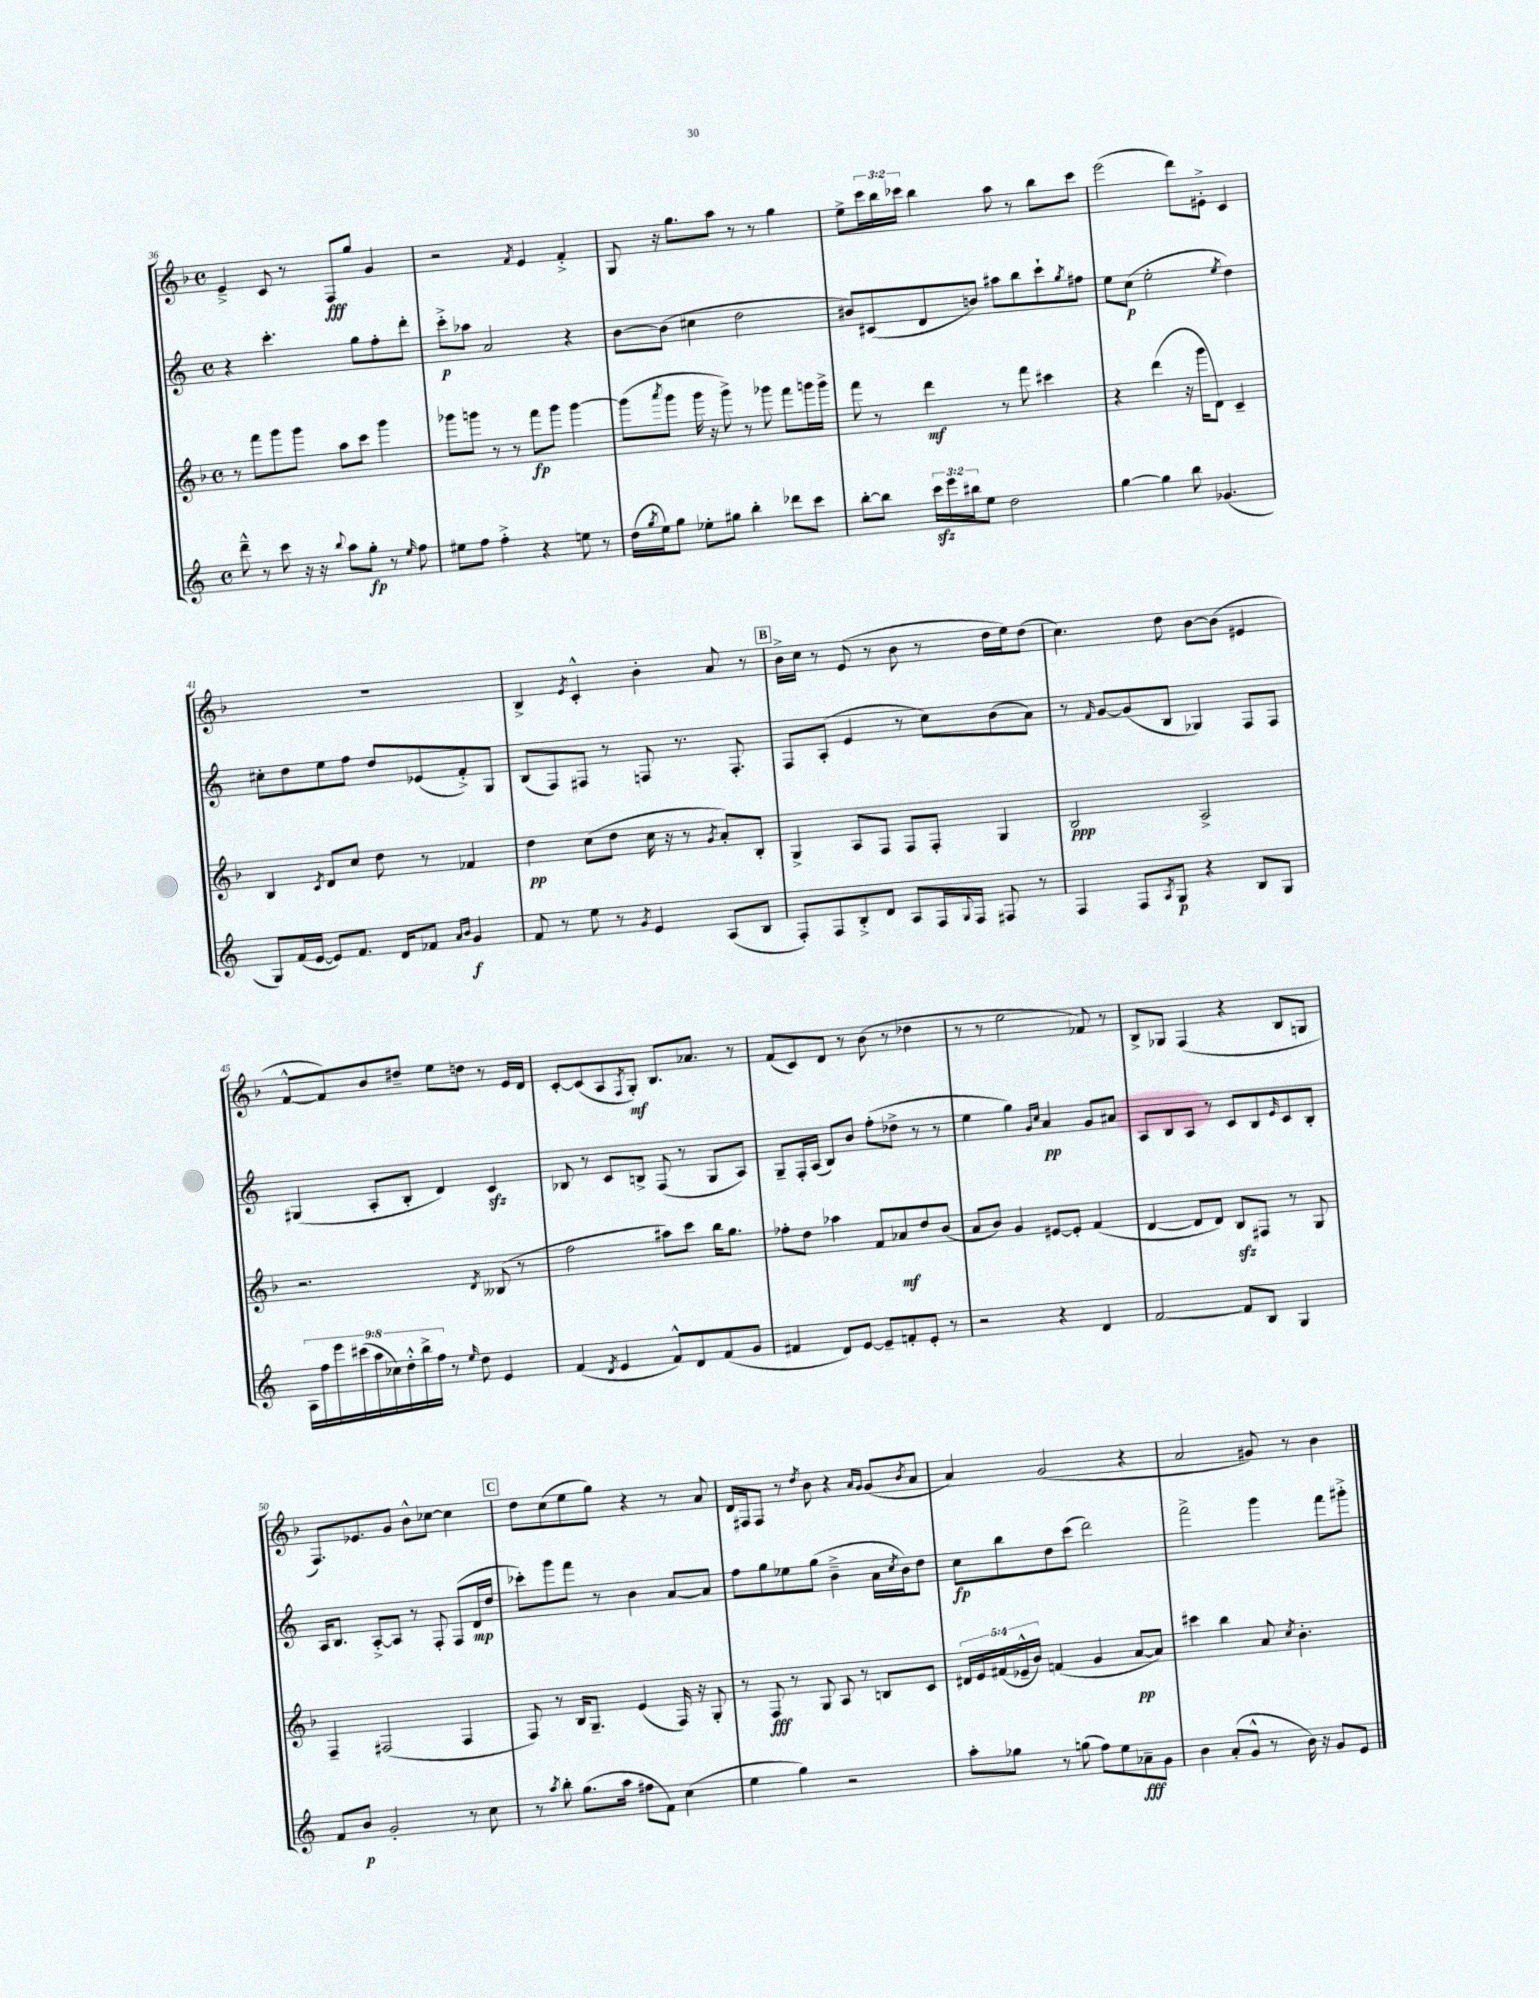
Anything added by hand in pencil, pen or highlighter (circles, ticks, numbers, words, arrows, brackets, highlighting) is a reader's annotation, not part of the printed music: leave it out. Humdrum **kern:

**kern	**kern	**kern	**kern
*staff4	*staff3	*staff2	*staff1
*clefG2	*clefG2	*clefG2	*clefG2
*k[]	*k[b-]	*k[]	*k[b-]
*M4/4	*M4/4	*M4/4	*M4/4
*met(c)	*met(c)	*met(c)	*met(c)
8ddd~^^	8r	4r	4e~^
8r	8fff	.	.
8ccc	8ggg	4.ccc'	8c
16r	8ggg	.	8r
16r	.	.	.
8qqbb	.	.	.
8aa	8aa	.	8F
8gg'	8ccc	8gg	8gg
8r	4ggg	8ff'	4g
16qqee	.	.	.
8ff	.	8ddd'	.
=	=	=	=
8ee#	8ggg-	8ccc'^	2r
8ff	8ggg	8aa-	.
4ff'^	8r	2a	.
.	8r	.	.
.	.	.	8qf
4r	8fff	.	4e
.	8ggg	.	.
8ee	[4ggg	4r	4f'^
8r	.	.	.
=	=	=	=
(16dd	(8ggg]	[8b	8G
8qgg	.	.	.
16ee)	.	.	.
.	8qaaa	.	.
8gg	8ggg	(8b]	16r
.	.	.	8.gg
8ee-'	16ggg	4cc#	.
.	16r	.	.
8gg#	8ggg^)	.	8aa
4bb'	8r	2dd	8r
.	8ggg-	.	8r
8ddd-	8fff	.	4gg
8ccc	16ggg	.	.
.	16ggg^	.	.
=	=	=	=
[8bb'	8fff	8b#)	8ee^
8bb]	8r	(8c#	24ccc
.	.	.	24bb-
.	.	.	24ccc-
24ccc	4ddd	8d	4bb-
24eee	.	.	.
24bb#	.	.	.
8ee	.	8b)	.
2dd	8r	8aa#	8aa
.	8fff	8bb	8r
.	4ccc#	8ccc`	8bb-
.	.	8qgg	.
.	.	8ff#	8ccc-
=	=	=	=
[4gg	4r	8ee	(2eee
.	.	(8cc	.
4gg]	(4ddd	2ee'	.
8bb	16r	.	8ddd)
.	16ggg	.	.
(4.g-	8d)	.	8e#'^
.	.	8qee	.
.	4c~	4dd)	4c
=	=	=	=
8G)	4B-	8cc#'	1r
(16f	.	8dd	.
[16e	.	.	.
.	8qc	.	.
8e])	8d	8ee	.
8.f	8cc	8ff	.
.	8dd	8dd	.
16d	.	.	.
8f-	8r	(8e-	.
16qqa	.	.	.
16qqb	.	.	.
4g	4f-	8f'^)	.
.	.	8G	.
=	=	=	=
8f	4dd	(8B	4B-^
8r	.	8F)	.
.	.	.	8qe
8ee	(8cc	8F#	4c'^^
8r	8dd	8r	.
8qg	.	.	.
4e	16cc	8F	4b-'
.	16r	.	.
.	8r	8.r	.
.	8qg	.	.
(8A	8a')	.	8a
.	.	8.F'	.
8B	8B-'	.	8r
=	=	=	=
8F')	4G^	8F	16b-^
.	.	.	16cc
8F	.	(8A'	8r
8B'^	8A	4e	(8e
8d	8F	.	8r
8A	8F	8r	8b-
16F	8F'	8cc)	8r
8qqG	.	.	.
16F	.	.	.
8F#	4G	(8b	16dd
.	.	.	16ee)
8r	.	8a)	(8dd
=	=	=	=
4F	2B-	8r	4.cc)
.	.	16qqf	.
.	.	[8g	.
8F	.	(8g]	.
8qA	.	.	.
8G	.	8B	8dd
4r	2A^	4G-)	[8b-
.	.	.	(8b-]
8B	.	8F	4e#
8G	.	8F	.
=	=	=	=
18A	2.r	(4G#	[8f^^
18ff	.	.	.
18eee	.	.	.
.	.	.	8f])
(18ccc#	.	.	.
18aa	.	.	.
.	.	8A'	8b-
18cc-)	.	.	.
18dd'^^	.	.	.
.	.	8B'	8dd#~
18bb^	.	.	.
18ff	.	.	.
8r	.	4d)	8ee
16qqee	.	.	.
8dd	.	.	8dd
.	8qd	.	.
4e	(8B--	4c	8r
.	8r	.	16e
.	.	.	16d
=	=	=	=
(4f	2ff	8B-	[8c'
.	.	8r	(8c]
8qd	.	.	.
4e	.	8c	8A
.	.	.	8qF
.	.	8B^	8G')
8f^^)	8aa#)	(8F	8.B-
8d	8ccc	8r	.
.	.	.	8.a-
(8f	16bb-	8G	.
.	8.gg	.	.
8g	.	8A)	8r
=	=	=	=
4f#	8ff-'	8G~	(8f
.	8dd	16F'	8c)
.	.	(16A	.
8d)	4aa-	8B)	8d
[8e	.	8b	8r
8e~]	8f	(8ff'	(8b-
8f'	8a-	8dd-^	8r
8e'	8dd	8r	4dd-
8r	(8b-	8r	.
=	=	=	=
2r	8a	4ee	8r
.	8b-)	.	8r
.	4g	4gg)	2ee
.	.	16qqg	.
.	.	16qqcc	.
4r	[8e#	4a	.
.	8e#']	.	.
4d	(4f	8g	8f-)
.	.	8a#	8r
=	=	=	=
[2f	[4d	8A	8B-^
.	.	8B	8G-
.	8d]	8A	(4F
.	8d)	8r	.
8f]	8B-	8c	4r
8B	8F#	8B	.
.	.	16qqe	.
4G	8r	8c	8B-
.	8G	8B'	8G
=	=	=	=
8f	4F~	16A	8.F)
.	.	8.B	.
8b	.	.	.
.	.	.	8.e-
2g'	(2F#	[8A'^	.
.	.	8A]	8g
.	.	8r	8b-^^
.	.	8F'	[8cc-
8r	4F#	(8F	4cc-]
8cc	.	16d	.
.	.	16dd	.
=	=	=	=
8r	8F)	8ccc-')	8dd
8qaa	.	.	.
8bb'	8r	8ggg	(8cc
(8.gg	16B-	8fff	8ee
.	8.G~	.	.
.	.	8r	8gg)
16aa	.	.	.
8ff#	(4e	4b	4r
8f)	.	.	.
(4cc	16F)	[8a	8r
.	16r	.	.
.	8G'	8a]	8a
=	=	=	=
4ee	8r	8ff	16d
.	.	.	16F#
.	8F	8gg	8F#
4gg)	8r	8ee-	8r
.	.	.	8qdd
.	8G	(8gg	8b-
2r	8A	4b~^	4r
.	8r	.	.
.	.	.	16qqa
.	.	.	16qqg
.	8B	16a	(8g
.	.	8qcc	.
.	.	16b)	.
.	.	.	8qb-
.	8c	8dd	8a
=	=	=	=
8aa'	20d#	8cc	4a)
.	20e	.	.
.	(20f#	.	.
8gg-	.	8bb	.
.	20e-~^^	.	.
.	20b-)	.	.
8r	(4f	8dd	(2g
(8gg	.	(8ccc	.
8ff)	4g	2ddd)	.
8ee	.	.	.
8a-~	[8a	.	4r
8g	8a])	.	.
=	=	=	=
4b	4ccc#	2fff^	2a
(8a'	4bb-	.	.
8g^^	.	.	.
8r	8a	4ggg	8g#)
.	8qcc	.	.
16b)	4.b-'	.	8r
16r	.	.	.
8g	.	8fff	4b-
8e	.	8ggg#'^	.
==	==	==	==
*-	*-	*-	*-
